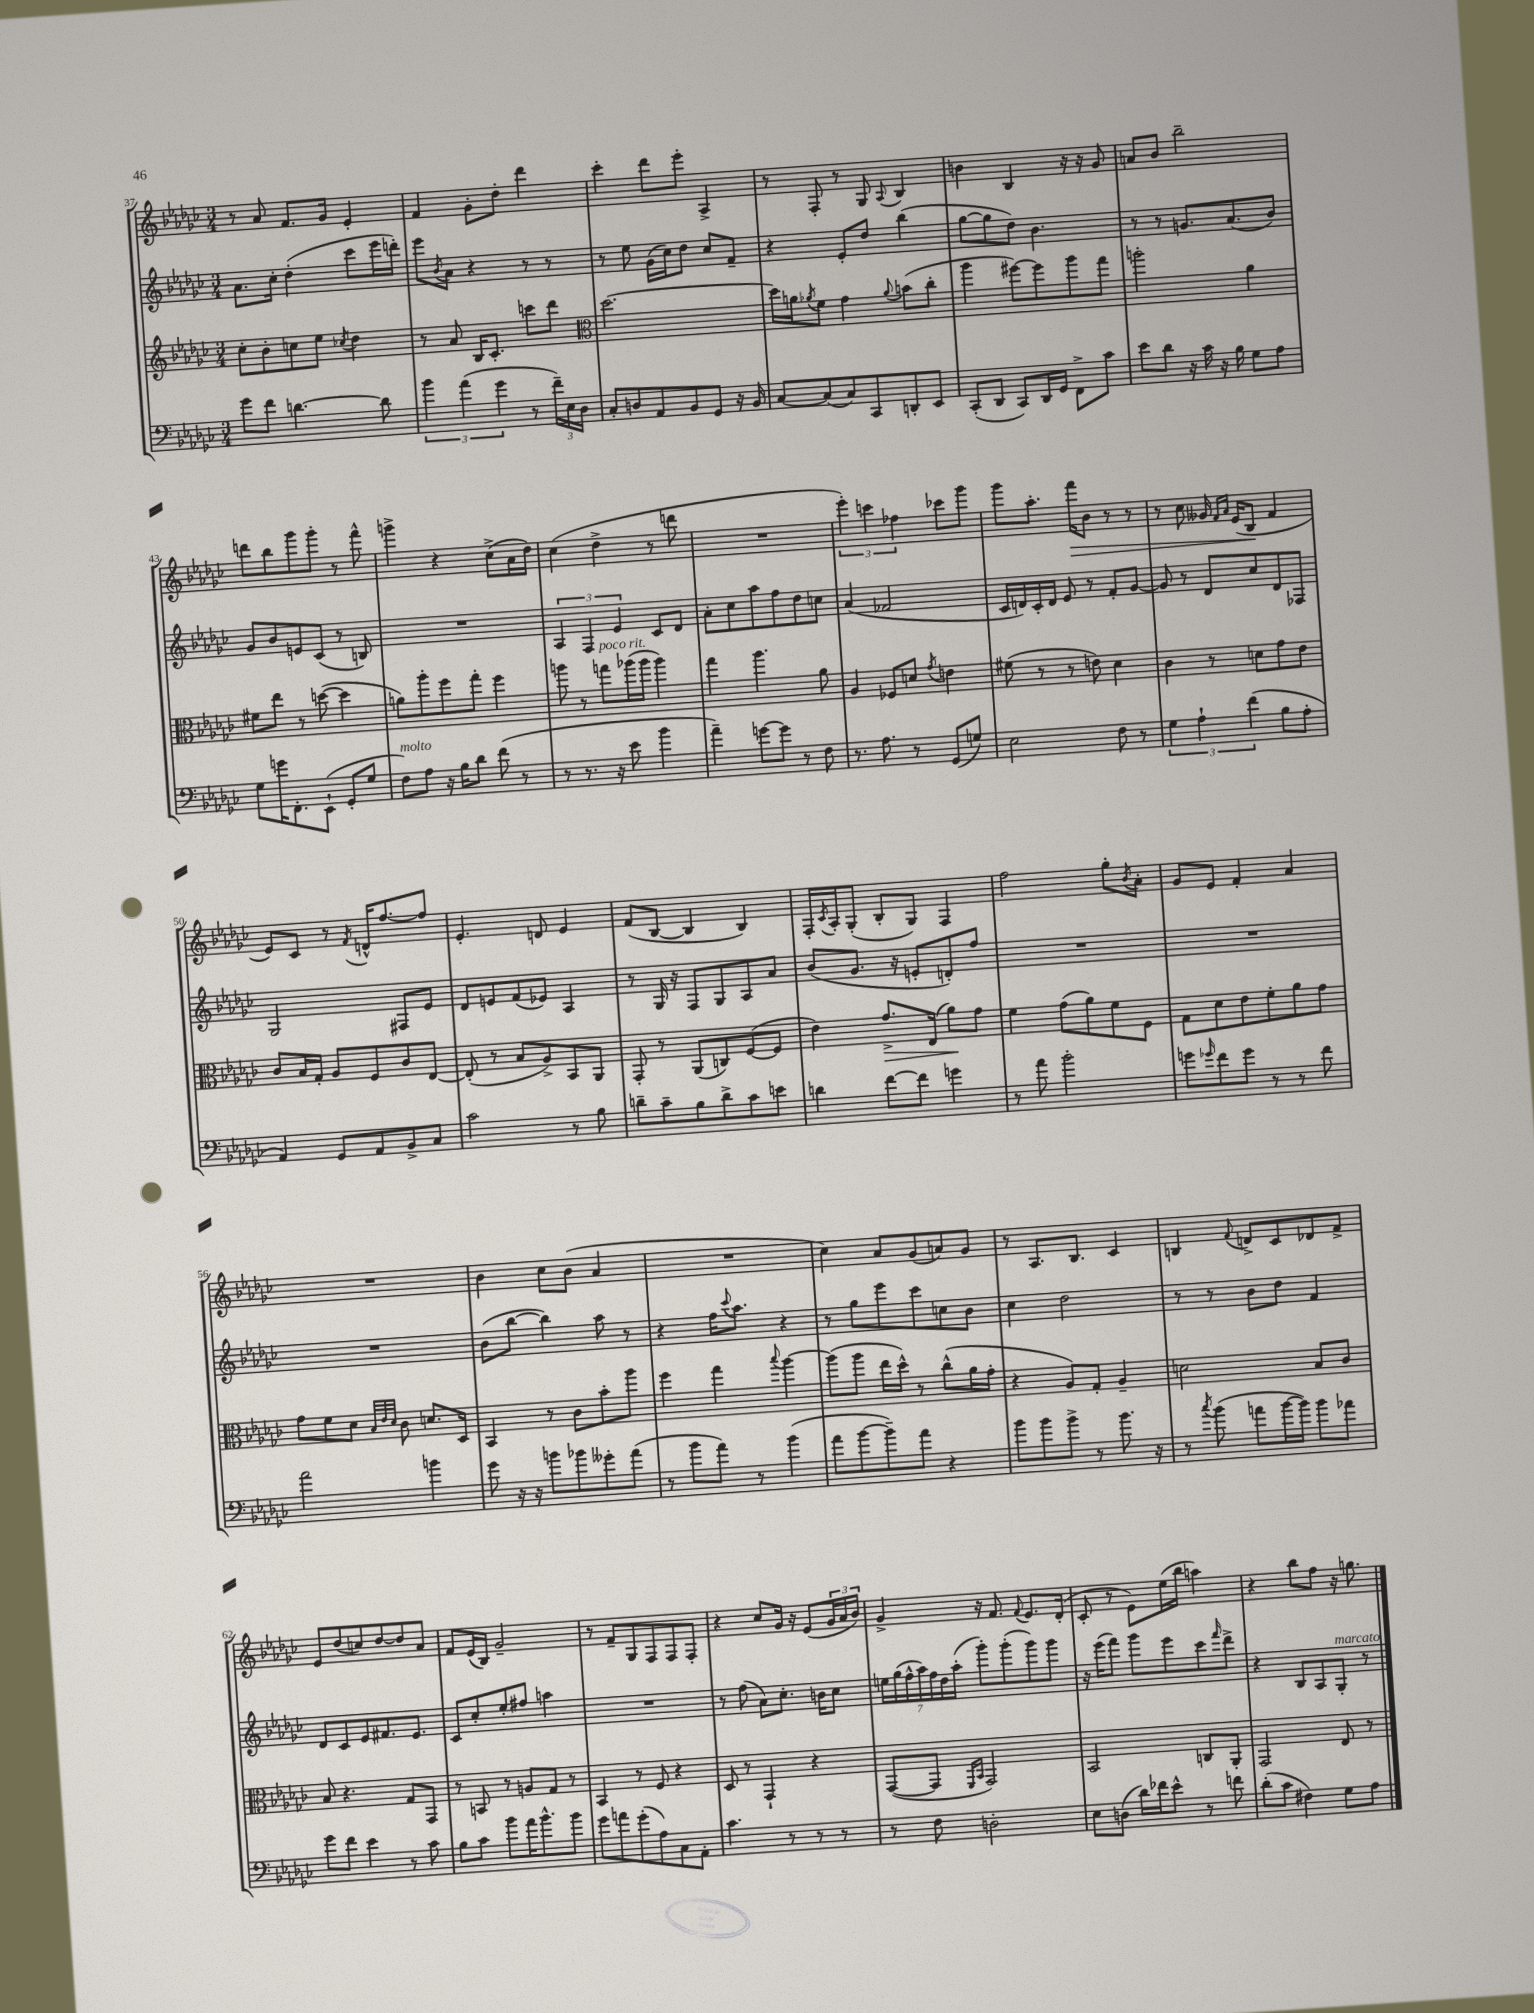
<<
\new StaffGroup <<
\new Staff = "s0" {
    \clef treble \key ges \major \numericTimeSignature \time 3/4
    r8 aes'8 f'8. ges'16 ees'4-. |
    f'4 ges'8-. des''8-. des'''4 |
    ces'''4-. des'''8 ees'''8-. aes4-> |
    r8 f8-. r8 ges8 \appoggiatura { aes8 } bes4 |
    b'4 bes4 r16 r16 ges'8 |
    a'8 bes'8 bes''2-- |
    d'''8 bes''8 ges'''8 ges'''8-. r8 f'''8-^ |
    g'''4-> r4 ces''8->( aes'16 des''16) |
    ces''4( des''4-> r8 d'''8 |
    R2. |
    \tuplet 3/2 { ees'''4-.) c'''4 fes''4 } ces'''8 ges'''8 |
    ges'''8 aes''8.-. f'''16\> bes'8 r8 r8 |
    r8 ces''8 geses'16 \grace { f'16 aes'16 } ees'16( bes8\! f'4 |
    ees'8) ces'8 r8 \acciaccatura { f'8 } d'16-^ f''8.~ f''8 |
    ees'4.-. d'8 ees'4 |
    f'8( bes8~ bes4 bes4) |
    f16-. \acciaccatura { ces'8 } aes16-. ges8-.( bes8-. ges8) f4 |
    f''2 ges''8-. \acciaccatura { bes'8 } aes'8-. |
    ges'8 ees'8 f'4-. aes'4 |
    R2. |
    bes'4 ces''8 bes'8( aes'4 |
    R2. |
    ces''4) aes'8 ges'8( a'8) ges'8 |
    r8 aes8. bes8. ces'4 |
    b4 \appoggiatura { f'8 } d'8-> ces'8 des'8 f'8-> |
    ees'8 des''8( c''8) des''8~ des''8 aes'8 |
    f'8 ees'16( bes16) ges'2-- |
    r8 f'8-- ges8 f8 f8 f8-. |
    r4 ces''8 ges'16 r16 ees'8( \tuplet 3/2 { ges'16 aes'16 bes'16) } |
    ges'4-> r16 f'8. \appoggiatura { f'8 } ees'8. des'16-.( |
    ces'8-. r8 ees'8) ees''16( bes''16 a''4) |
    r4 bes''8 f''8 r16 g''8. \bar "|." |
}
\new Staff = "s1" {
    \clef treble \key ges \major \numericTimeSignature \time 3/4
    aes'8. ces''16-. des''4-.( ces'''8 ees'''16 d'''16-.) |
    ees'''8 \acciaccatura { bes'8 } aes'8 r4 r8 r8 |
    r8 ees''8 ges'16( ces''16) des''8 ces''8 f'8-- |
    r4 ees'8-. des''8 bes''4( |
    ges''8~ ges''8 des''8) bes'4. |
    r8 r8 g'8. aes'8.( bes'8) |
    ges'8 bes'8 e'8 ces'8( r8 b8) |
    R2. |
    \tuplet 3/2 { aes4 f4 ees'4 } ces'8 des'8 |
    aes'8-. ces''8 aes''8 f''8 des''8 c''8 |
    aes'4( fes'2 |
    ces'16 d'16) ces'16-. d'16 ees'8 r8 f'8-. ges'8~ |
    ges'8 r8 des'8 ces''8 des'8 fes8 |
    ges2 fis8 ees'8 |
    des'8 e'8 f'8( ees'8) aes4 |
    r8 ges16 r16 f8 ges8 aes8 aes'8 |
    bes'8( ges'8. r16 e'8-. d'8-.) f''8 |
    R2. |
    R2. |
    R2. |
    bes'8( bes''8~ bes''4) aes''8 r8 |
    r4 f''16 \appoggiatura { ces'''8 } aes''8. r4 |
    r8 ges''8 ees'''8 ces'''8 c''8 bes'8 |
    ces''4 des''2 |
    r8 r8 bes'8 des''8 f'4 |
    des'8 ces'8 ees'8 fis'8. ees'8. |
    ces'8 ces''8-. ees''8-. fis''8 a''4 |
    R2. |
    r8 f''8( aes'8) ces''8.-. b'16 ces''8 |
    \tuplet 7/4 { e''16 ges''16( f''16-^ aes''16) f''16 des''16 aes''16-.( } ges'''8-.) ges'''8-.( ges'''8) ges'''8 |
    r16 ees'''16( f'''8) ges'''8 ees'''8 ces'''8 \grace { f'''16 } des'''8-> |
    r4 bes8 aes8 ges8-.^\markup { \italic "marcato" } r8 \bar "|." |
}
\new Staff = "s2" {
    \clef treble \key ges \major \numericTimeSignature \time 3/4
    ces''8-. bes'8-. c''8 ees''8 \acciaccatura { ces''8 } des''4 |
    r8 aes'8 bes16 ces'8.-. c'''8 des'''8 |
    \clef alto des''2.~ |
    des''16 a'16 \acciaccatura { aes'8 } f'8 ges'4 \appoggiatura { aes'8 } b'8( ces''8-. |
    aes''4 fis''8~) fis''8 aes''8 ges''8 |
    a''2-. aes'4 |
    fis'8 ees''8 r8 d''8~( d''4 |
    a'8) aes''8-. f''8 ges''8-. f''4 |
    a''8 r8 g''8^\markup { \italic "poco rit." } aes''16( aes''16 aes''4) |
    ges''4 aes''4. aes'8 |
    aes4 fes8 d'8 \acciaccatura { ges'8 } e'4 |
    fis'8( r8 r8 e'8) des'4 |
    ces'4 r8 d'8 ges'8 ees'8 |
    ces'8 bes16 ges16-. aes8 f8 ces'8 ees8~ |
    ees8-.( r8 bes8 aes8->) bes,8 aes,8 |
    ges,8-. r8 aes,8( c8) f8~( f8 |
    ees'4) ges'8.->\> ees16( aes'8\!) ges'8 |
    f'4 ges'8( aes'8) f'8 f8 |
    ges8 des'8 ees'8 f'8-. aes'8 ges'8 |
    ges'8 f'8 des'8 \grace { bes32 ees'32 des'32 } ces'8 d'8. des16 |
    bes,4 r8 ces'8 bes'8-. aes''8 |
    f''4 ges''4 \appoggiatura { bes''8 } aes''4~ |
    aes''8( aes''8 ees''16 des''16-^) r8 ces''8-^( aes'16 ges'16-. |
    r4 aes8) ges8-. aes4-- |
    d'2 bes8 ces'8 |
    bes8 r4. ges8 ges,8 |
    r8 b,8 r8 a8 ges8 r8 |
    bes,4 r8 f8 r4 |
    des8 r8 ges,4-! r4 |
    ges,8~( ges,8 \grace { f,16 bes,16 } ges,2) |
    bes,2 c8 aes,8-. |
    ges,2 ees8 r8 \bar "|." |
}
\new Staff = "s3" {
    \clef bass \key ges \major \numericTimeSignature \time 3/4
    ges'8 f'8 d'4.~ d'8 |
    \tuplet 3/2 { bes'4 aes'4( ges'4 } r8 \tuplet 3/2 { f'16--) ees16 des16 } |
    ces8-. d8 aes,8 bes,8 ges,8 r16 bes,16 |
    ces8~ ces8( ces8) ces,8 d,8-. ees,8 |
    ces,8-.( des,8 ces,8) des,16 ges,16 f,8-> ces'8 |
    ees'8 des'8 r16 ces'16 r16 bes16 ges8 aes8 |
    ges8 g'16 f,8.-. ees,8-!( ges,8-. ges8 |
    f8^\markup { \italic "molto" }) aes8 r16 bes16 des'8 f'8( r8 |
    r8 r8. r16 ees'8 bes'4 |
    aes'4--) g'8~ g'8 r8 f8 |
    r8. aes8. r8 ges,8( g8) |
    ees2 f8 r8 |
    \tuplet 3/2 { ges4 aes4-! f'4( } bes8 aes8-. |
    aes,4) ges,8 aes,8 bes,8-> ces8 |
    ces'2 r8 bes8 |
    d'8-- ces'8-- bes8 d'8-> ces'8 e'8 |
    d'4 f'8~ f'8 g'4 |
    r8 aes'8 bes'2-. |
    g'8 \grace { ges'16 } f'8 ges'8 r8 r8 f'8 |
    aes'2 b'4 |
    ges'8 r16 r16 b'8 bes'8 geses'8-. aes'8( |
    r8 bes'8 aes'8) r8 bes'4( |
    aes'8 bes'8~ bes'8--) aes'8 r4 |
    bes'8 bes'8 bes'8-> r8 bes'8. r16 |
    r8 \acciaccatura { ces''8 } bes'8( a'8 bes'16~ bes'16) bes'8 aes'8 |
    ges'8 f'8 ees'4 r8 ces'8 |
    bes8 ces'8 bes'8 aes'16 bes'8.-^ bes'8 |
    ges'8 a'8 ges'8-.( aes8) ces8 aes,8-. |
    ces'4. r8 r8 r8 |
    r8 f8 d2-. |
    ees8 d8( des'16) fes'16 ees'8-^ r8 f'8 |
    des'8-.( ces'8 fis4) ges8 aes8 \bar "|." |
}
>>
>>
\layout { \context { \Score currentBarNumber = #37 } }
